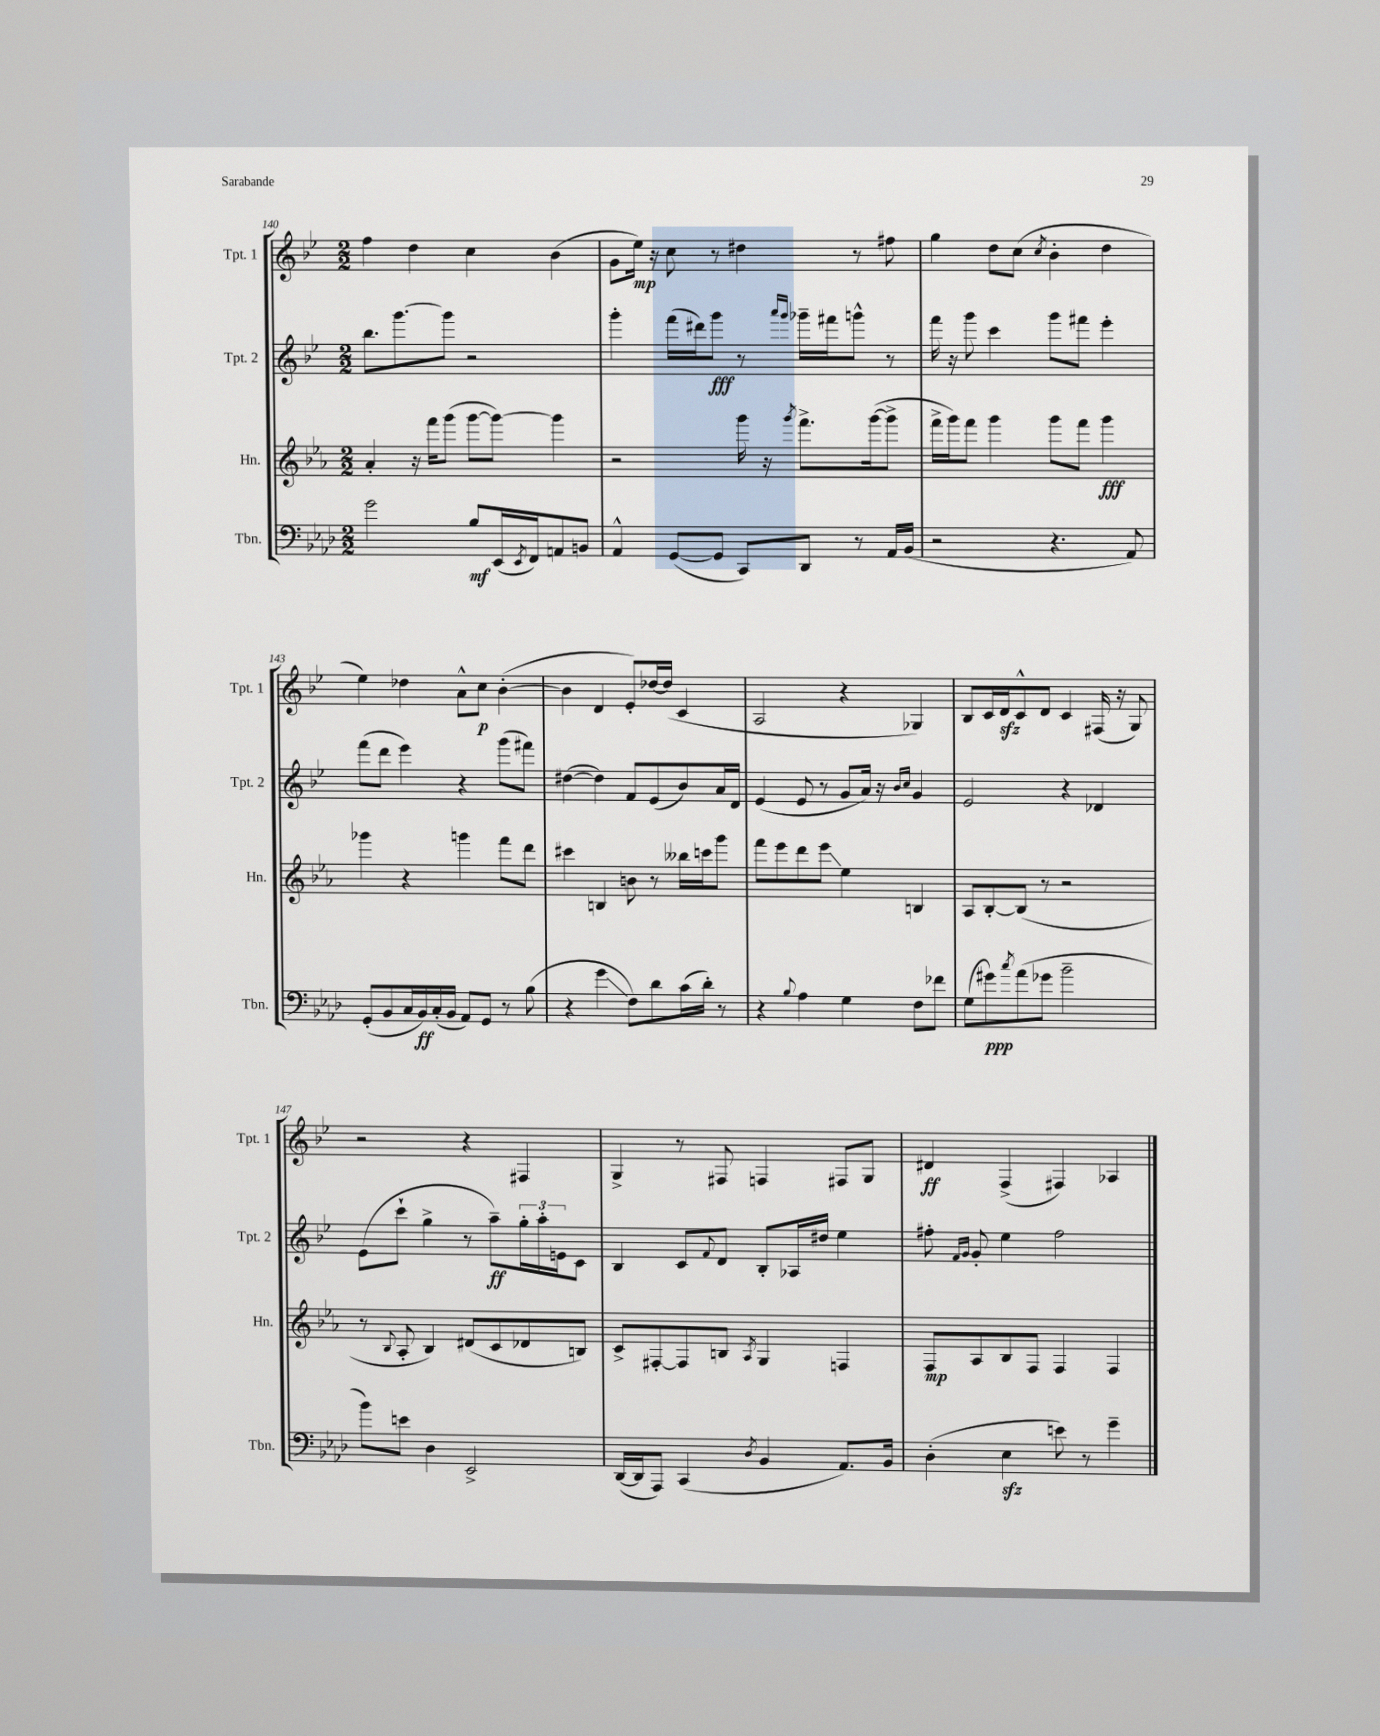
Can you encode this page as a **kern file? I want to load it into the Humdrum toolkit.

**kern	**kern	**kern	**kern
*staff4	*staff3	*staff2	*staff1
*clefF4	*clefG2	*clefG2	*clefG2
*k[b-e-a-d-]	*k[b-e-a-]	*k[b-e-]	*k[b-e-]
*M2/2	*M2/2	*M2/2	*M2/2
2g	4a-'	8.bb-	4ff
.	.	[8.ggg	.
.	16r	.	4dd
.	16fff	.	.
.	(8ggg	8ggg]	.
8B-	[8ggg	2r	4cc
(16EE-	8ggg_)	.	.
8qEE-	.	.	.
16FF)	.	.	.
8AA	4ggg]	.	(4b-
8BB	.	.	.
=	=	=	=
4AA-^^	2r	4ggg'	8g
.	.	.	16ee-)
.	.	.	16r
([8GG	.	(16fff	8cc
.	.	16ddd#)	.
8GG]	.	8ggg	8r
8CC)	16ggg	8r	4dd#
.	16r	.	.
.	.	16qqaaa	.
.	8qggg	16qqggg	.
8DD-	8.fff^	16ggg-~	.
.	.	16fff#	.
8r	.	8ggg^^	8r
.	([16ggg	.	.
16AA-	8ggg^]	8r	8ff#
(16BB-	.	.	.
=	=	=	=
2r	16fff^	16fff	4gg
.	16ggg)	16r	.
.	8fff	8ggg	.
.	4ggg	4ccc	8dd
.	.	.	(8cc
.	.	.	8qcc
4.r	8ggg	8ggg	4b-'
.	8fff	8fff#	.
.	4ggg	4eee-'	4dd
8AA-)	.	.	.
=	=	=	=
(8GG'	4ggg-	(8fff	4ee-)
8BB-	.	8ddd	.
16C	4r	4eee-)	4dd-
16BB-)	.	.	.
(16C'	.	.	.
16BB-	.	.	.
8AA-)	4ggg	4r	8a^^
8GG	.	.	8cc
8r	8fff	(8ggg	([4b-'
(8B-	8ddd	8fff#)	.
=	=	=	=
4r	4ccc#	([4dd#	4b-]
4g	4B	4dd#])	4d
8F)	8b	8f	8e-')
8d-	8r	(8e-	[16dd-
.	.	.	(16dd-]
(16c	16bb--	8b-)	4c
16d-')	16ccc	.	.
8r	8ggg	16a	.
.	.	16d	.
=	=	=	=
4r	8fff	(4e-	2A
.	8eee-	.	.
8qqB-	.	.	.
4A-	8ddd	8e-	.
.	8eee-	8r	.
4G	4ee-	8g	4r
.	.	16a)	.
.	.	16r	.
.	.	16qqb-	.
.	.	16qqcc	.
8F	4B	4g	4G-)
8f-	.	.	.
=	=	=	=
(8G	8A-	2e-	8B-
8g#)	[8B-'	.	16c
.	.	.	16d
8qcc	.	.	.
(8a-	(8B-]	.	8c^^
8g-	8r	.	8d
2b-~	2r	4r	4c
.	.	4d-	(16F#
.	.	.	16r
.	.	.	8G)
=	=	=	=
8b-)	8r	(8e-	2r
.	8qqB-	.	.
8e	8A-'	8ccc`	.
4D-	4B-)	4gg^	.
2EE-^	(8d#	8r	4r
.	8c	8aa~)	.
.	8d-	24gg'	4F#
.	.	24aa'	.
.	.	24e	.
.	8B)	8c	.
=	=	=	=
([16DD-	8c^	4B-	4G^
16DD-]	.	.	.
8AAA-)	[8F#'	.	.
(4CC	8F#]	8c	8r
.	.	8qqf	.
.	8B	8d	8F#
8qD-	8qA-	.	.
4BB-	4G	8B-'	4F
.	.	16A-	.
.	.	16dd#	.
8.AA-)	4F	4ee-	8F#
.	.	.	8G
16BB-	.	.	.
=	=	=	=
(4D-'	8F	8ff#'	4d#
.	.	16qqf	.
.	.	16qqg	.
.	8A-	8g'	.
4E-	8B-	4ee-	(4F^
.	8F	.	.
8e)	4F	2ff#	4F#)
8r	.	.	.
4g~	4F	.	4A-
==	==	==	==
*-	*-	*-	*-
